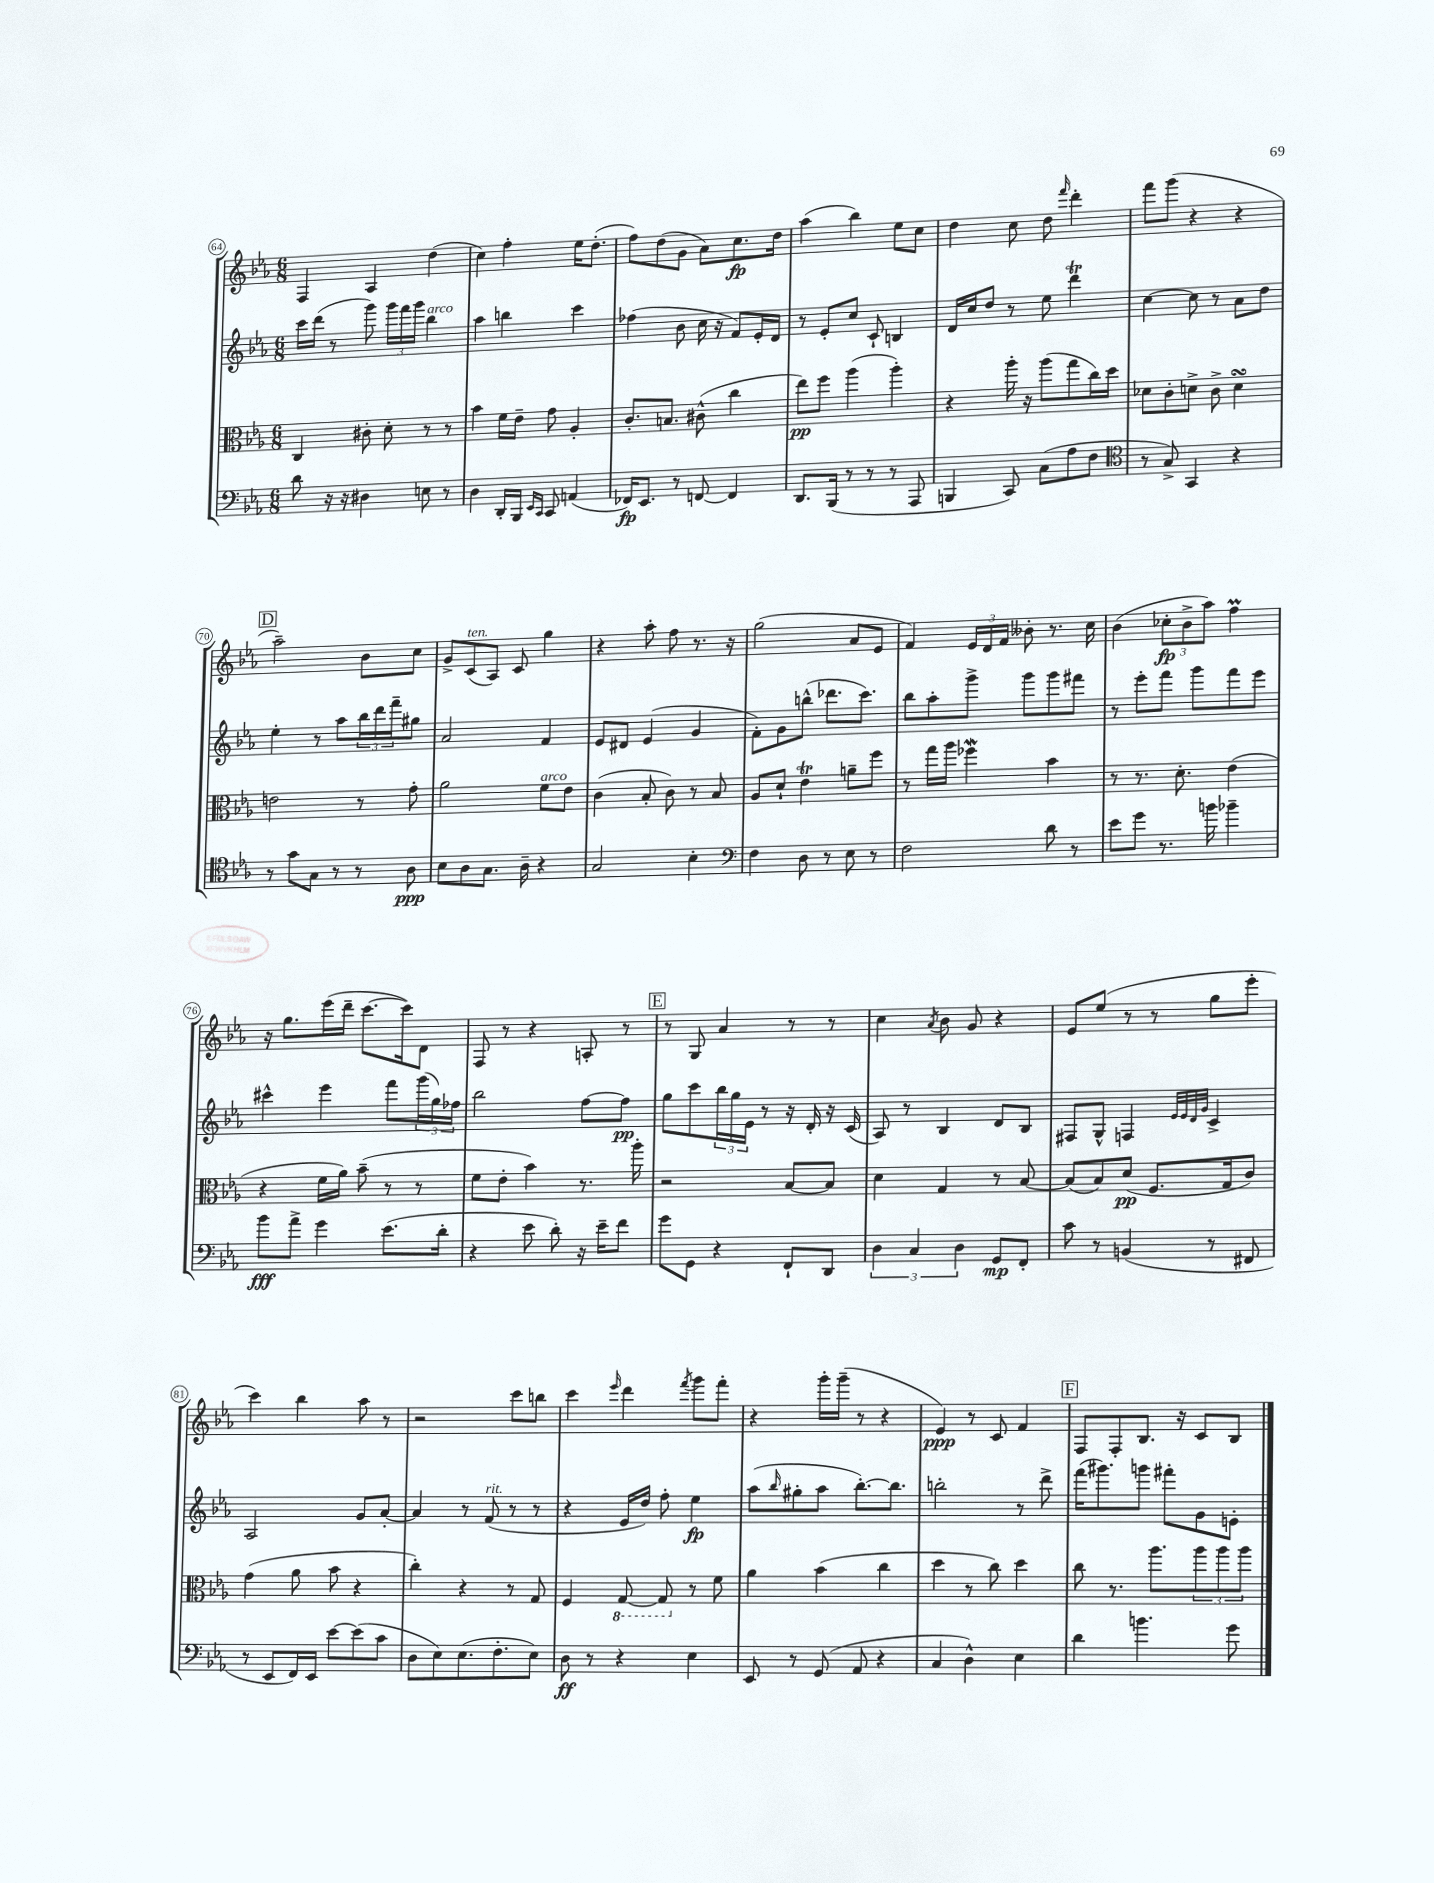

**kern	**dynam	**kern	**dynam	**kern	**dynam	**kern	**dynam
*part4	*part4	*part3	*part3	*part2	*part2	*part1	*part1
*staff4	*staff4	*staff3	*staff3	*staff2	*staff2	*staff1	*staff1
*clefF4	*	*clefC3	*	*clefG2	*	*clefG2	*
*k[b-e-a-]	*	*k[b-e-a-]	*	*k[b-e-a-]	*	*k[b-e-a-]	*
*M6/8	*	*M6/8	*	*M6/8	*	*M6/8	*
=64	=64	=64	=64	=64	=64	=64	=64
8d\	.	4C/	.	16ccc\LL	.	4F/	.
.	.	.	.	(16ddd\JJ	.	.	.
16r	.	.	.	8r	.	.	.
16r	.	.	.	.	.	.	.
4D#X\	.	8c#X'\	.	8ggg\)	.	4A-/	.
.	.	8d'\	.	24ggg\LL	.	.	.
.	.	.	.	24fff\	.	.	.
.	.	.	.	24ggg\JJ	.	.	.
!	!	!	!	!LO:TX:a:i:t=arco	!	!	!
8En\	.	8r	.	4bb-\	.	(4dd\	.
8r	.	8r	.	.	.	.	.
=65	=65	=65	=65	=65	=65	=65	=65
4D\	.	4b-\	.	4aa-\	.	4cc\)	.
16DD'/LL	.	16f\LL	.	4bbn\	.	4ff'\	.
16BBB-/JJ	.	16e-~\JJ	.	.	.	.	.
16qqEE-/LL	.	.	.	.	.	.	.
16qqCC/JJ	.	.	.	.	.	.	.
8CC/	.	8g\	.	.	.	.	.
(4AAn/	.	4A-'/	.	4ccc\	.	16ee-\KL	.
.	.	.	.	.	.	(8.dd'\J	.
=66	=66	=66	=66	=66	=66	=66	=66
16FF-X/KL)	fp	8.c'/L	.	(4ff-X\	.	8ff\L)	.
8.EE-/J	.	.	.	.	.	.	.
.	.	.	.	.	.	(8dd\	.
.	.	8.Bn/J	.	.	.	.	.
8r	.	.	.	8b-\	.	8g\J	.
[8FFn/	.	(8c#X^^\	.	16cc\	.	8a-\L)	.
.	.	.	.	16r	.	.	.
4FF/]	.	4cc\	.	8f/L)	.	8.cc\	fp
.	.	.	.	16e-'/L	.	.	.
.	.	.	.	16d/JJ	.	16dd\Jk	.
=67	=67	=67	=67	=67	=67	=67	=67
8.DD/L	.	8ee-\L)	pp	8r	.	(4aa-\	.
.	.	8ff\J	.	8e-'/L	.	.	.
(16BBB-/Jk	.	.	.	.	.	.	.
8r	.	(4aa-\	.	8cc/J	.	4bb-\)	.
8r	.	.	.	8c`/	.	.	.
8r	.	4aa-'\)	.	4Bn/	.	8ee-\L	.
8AAA-/	.	.	.	.	.	8cc\J	.
=68	=68	=68	=68	=68	=68	=68	=68
4BBBn/	.	4r	.	16d/LL	.	4dd\	.
.	.	.	.	16cc/J	.	.	.
.	.	.	.	8dd/J	.	.	.
8CC/)	.	16aa-'\	.	8r	.	8cc\	.
.	.	16r	.	.	.	.	.
(8C\L	.	(8aa-\L	.	8ee-\	.	8dd\	.
.	.	.	.	.	.	16qqfff/	.
8A-\	.	8gg\	.	4dddt\	.	4ddd'\	.
8F\J	.	16cc\L)	.	.	.	.	.
.	.	16dd\JJ	.	.	.	.	.
=69	=69	=69	=69	=69	=69	=69	=69
*clefC4	*	*	*	*	*	*	*
8r	.	8d-X\L	.	[4cc\	.	8fff\L	.
8G^/)	.	8c'\	.	.	.	(8ggg\J	.
4GG/	.	8dn^\J	.	8cc\]	.	4r	.
.	.	8c^\	.	8r	.	.	.
4r	.	4dsSsS\	.	8a-\L	.	4r	.
.	.	.	.	8dd\J	.	.	.
!!LO:LB:g=z
!!LO:REH:place=s1:t=D
=70	=70	=70	=70	=70	=70	=70	=70
8r	.	2en\	.	4ee-'\	.	2aa-~\)	.
8g\L	.	.	.	.	.	.	.
8G\J	.	.	.	8r	.	.	.
8r	.	.	.	8aa-\L	.	.	.
8r	.	8r	.	24bb-\L	.	8b-\L	.
.	.	.	.	24ddd\	.	.	.
.	.	.	.	24fff~\J	.	.	.
8A-\	ppp	8g'\	.	8gg#X\J	.	8cc\J	.
=71	=71	=71	=71	=71	=71	=71	=71
8B-\L	.	2a-\	.	2a-/	.	8g^/L	.
!	!	!	!	!	!	!LO:TX:a:i:t=ten.	!
8A-\	.	.	.	.	.	(8c/	.
8.G\J	.	.	.	.	.	8A-/J)	.
.	.	.	.	.	.	8c/	.
16A-~\	.	.	.	.	.	.	.
!	!	!LO:TX:a:i:t=arco	!	!	!	!	!
4r	.	8f\L	.	4f/	.	4gg\	.
.	.	8e-\J	.	.	.	.	.
=72	=72	=72	=72	=72	=72	=72	=72
2G/	.	(4c\	.	8e-/L	.	4r	.
.	.	.	.	8d#X/J	.	.	.
.	.	8B-'/	.	(4e-/	.	8aa-'\	.
.	.	8c\)	.	.	.	8ff\	.
4B-'\	.	8r	.	4g/	.	8.r	.
.	.	8B-/	.	.	.	.	.
.	.	.	.	.	.	16r	.
=73	=73	=73	=73	=73	=73	=73	=73
*clefF4	*	*	*	*	*	*	*
4F\	.	8A-/L	.	8f'\L)	.	(2gg\	.
.	.	8d`/J	.	8g\	.	.	.
8D\	.	4e-T\	.	(8bbn^^\J	.	.	.
8r	.	.	.	8.ddd-X\L	.	.	.
8E-\	.	8an~\L	.	.	.	8a-/L	.
.	.	.	.	8.ccc\J)	.	.	.
8r	.	8ff\J	.	.	.	8e-/J	.
=74	=74	=74	=74	=74	=74	=74	=74
2F\	.	8r	.	8bb-\L	.	4f/)	.
.	.	16gg\LL	.	8aa-'\	.	.	.
.	.	16aa-\JJ	.	.	.	.	.
.	.	4ff-Xw\	.	8ggg^\J	.	24e-/LL	.
.	.	.	.	.	.	24d/	.
.	.	.	.	.	.	24f/JJ	.
.	.	.	.	8ggg\L	.	8b--X'\	.
8d\	.	4b-\	.	8ggg\	.	8.r	.
8r	.	.	.	8fff#X\J	.	.	.
.	.	.	.	.	.	16cc\	.
=75	=75	=75	=75	=75	=75	=75	=75
8e-\L	.	8r	.	8r	.	(4b-\	.
8g\J	.	8.r	.	8eee-'\L	.	.	.
8.r	.	.	.	8fff\J	.	12cc-X'\L	fp
.	.	8.d'\	.	.	.	.	.
.	.	.	.	.	.	12b-^\	.
.	.	.	.	8ggg\L	.	.	.
.	.	.	.	.	.	12aa-\J)	.
16bn\	.	.	.	.	.	.	.
4b-X~\	.	(4e-\	.	8fff\	.	4ffM\	.
.	.	.	.	8eee-\J	.	.	.
!!LO:LB:g=z
=76	=76	=76	=76	=76	=76	=76	=76
8b-\L	fff	4r	.	4ccc#X^^\	.	16r	.
.	.	.	.	.	.	8.gg\L	.
8a-^\J	.	.	.	.	.	.	.
4g\	.	16f\LL	.	4eee-\	.	(16eee-\L	.
.	.	16a-\JJ)	.	.	.	16ddd~\JJ	.
.	.	(8b-~\	.	.	.	[8.ccc\L	.
(8.e-\L	.	8r	.	8fff\L	.	.	.
.	.	.	.	.	.	16ccc\k])	.
.	.	8r	.	(24ggg\L	.	8d\J	.
.	.	.	.	24gg\)	.	.	.
16d'\Jk	.	.	.	.	.	.	.
.	.	.	.	24ff-X\JJ	.	.	.
=77	=77	=77	=77	=77	=77	=77	=77
4r	.	8f\L	.	2bb-\	.	8F/	.
.	.	8e-'\J	.	.	.	8r	.
8e-\	.	4b-\)	.	.	.	4r	.
8d'\)	.	.	.	.	.	.	.
16r	.	8.r	.	[8ff\L	.	8An'/	.
16e-~\KL	.	.	.	.	.	.	.
8f\J	.	.	.	8ff\J]	pp	8r	.
.	.	16aa-'\	.	.	.	.	.
!!LO:REH:place=s1:t=E
=78	=78	=78	=78	=78	=78	=78	=78
8g\L	.	2r	.	8gg\L	.	8r	.
8GG\J	.	.	.	8ccc\	.	8G/	.
4r	.	.	.	24bb-\L	.	4a-/	.
.	.	.	.	24gg\	.	.	.
.	.	.	.	24e-\JJ	.	.	.
.	.	.	.	8r	.	.	.
8FF`/L	.	[8B-/L	.	16r	.	8r	.
.	.	.	.	16d'/	.	.	.
8DD/J	.	8B-/J]	.	16r	.	8r	.
.	.	.	.	(16c/	.	.	.
=79	=79	=79	=79	=79	=79	=79	=79
6D\	.	4d\	.	8A-/)	.	4cc\	.
.	.	.	.	8r	.	.	.
6C/	.	.	.	.	.	.	.
.	.	.	.	.	.	8qa-/	.
.	.	4G/	.	4B-/	.	8b-\	.
6D\	.	.	.	.	.	.	.
.	.	.	.	.	.	8g/	.
8GG/L	mp	8r	.	8d/L	.	4r	.
8FF'/J	.	[8B-/	.	8B-/J	.	.	.
=80	=80	=80	=80	=80	=80	=80	=80
8c\	.	(8B-/L]	.	8F#X/L	.	8e-/L	.
8r	.	8B-/)	.	8G^^/J	.	(8ee-/J	.
(4BBn/	.	(8d/J	pp	4Fn/	.	8r	.
.	.	8.F/L	.	.	.	8r	.
.	.	.	.	32qqe-/LLL	.	.	.
.	.	.	.	32qqe-/	.	.	.
.	.	.	.	32qqd/	.	.	.
.	.	.	.	32qqg/JJJ	.	.	.
8r	.	.	.	4c^/	.	8gg\L	.
.	.	16G/k	.	.	.	.	.
8FF#X/	.	8c/J)	.	.	.	8eee-'\J	.
!!LO:LB:g=z
=81	=81	=81	=81	=81	=81	=81	=81
8r	.	(4g\	.	2A-/	.	4ccc\)	.
8EE-/L	.	.	.	.	.	.	.
16FF/L)	.	8a-\	.	.	.	4bb-\	.
16EE-/JJ	.	.	.	.	.	.	.
[8e-\L	.	8b-\	.	.	.	.	.
(8e-\]	.	4r	.	8g/L	.	8aa-\	.
8c\J	.	.	.	[8a-'/J	.	8r	.
=82	=82	=82	=82	=82	=82	=82	=82
8D\L	.	4cc'\)	.	4a-/]	.	2r	.
8E-\)	.	.	.	.	.	.	.
(8.E-\	.	4r	.	8r	.	.	.
!	!	!	!	!LO:TX:a:i:t=rit.	!	!	!
.	.	.	.	(8f/	.	.	.
8.F'\	.	.	.	.	.	.	.
.	.	8r	.	8r	.	8ccc\L	.
8E-\J)	.	8G/	.	8r	.	8bbn\J	.
=83	=83	=83	=83	=83	=83	=83	=83
8D\	ff	4F/	.	4r	.	4ccc\	.
8r	.	.	.	.	.	.	.
.	.	.	.	.	.	16qqeee-/	.
*	*	*8ba	*	*	*	*	*
4r	.	[8GG/	.	16e-/LL	.	4ddd\	.
.	.	.	.	16dd/JJ)	.	.	.
.	.	8GG/]	.	8ff'\	.	.	.
.	.	.	.	.	.	8qfff/	.
*	*	*X8ba	*	*	*	*	*
4E-\	.	8r	.	4ee-\	fp	8ggg\L	.
.	.	8f\	.	.	.	8fff'\J	.
=84	=84	=84	=84	=84	=84	=84	=84
8EE-/	.	4a-\	.	(8aa-\L	.	4r	.
.	.	.	.	16qqbb-/	.	.	.
8r	.	.	.	8gg#X'\	.	.	.
(8GG/	.	(4b-\	.	8aa-\J	.	16ggg'\LL	.
.	.	.	.	.	.	(16ggg~\JJ	.
8AA-/	.	.	.	[8.bb-'\L)	.	8r	.
4r	.	4cc\	.	.	.	4r	.
.	.	.	.	8.bb-\J]	.	.	.
=85	=85	=85	=85	=85	=85	=85	=85
4C/	.	4dd\	.	2bbn'\	.	4e-/)	ppp
4D^^\)	.	8r	.	.	.	8r	.
.	.	8cc\)	.	.	.	8c/	.
4E-\	.	4dd\	.	8r	.	4f/	.
.	.	.	.	8ddd^\	.	.	.
!!LO:REH:place=s1:t=F
=86	=86	=86	=86	=86	=86	=86	=86
4d\	.	8cc\	.	(16fff\KL	.	8F/L	.
.	.	.	.	8.ggg#X\)	.	.	.
.	.	8.r	.	.	.	8F'/	.
4.bn\	.	.	.	8gggn\J	.	8.B-/J	.
.	.	8.aa-\L	.	.	.	.	.
.	.	.	.	8fff#X'\L	.	.	.
.	.	.	.	.	.	16r	.
.	.	12aa-\	.	8g\	.	8c/L	.
.	.	12aa-\	.	.	.	.	.
8g\	.	.	.	8en'\J	.	8B-/J	.
.	.	12aa-\J	.	.	.	.	.
==	==	==	==	==	==	==	==
*-	*-	*-	*-	*-	*-	*-	*-
